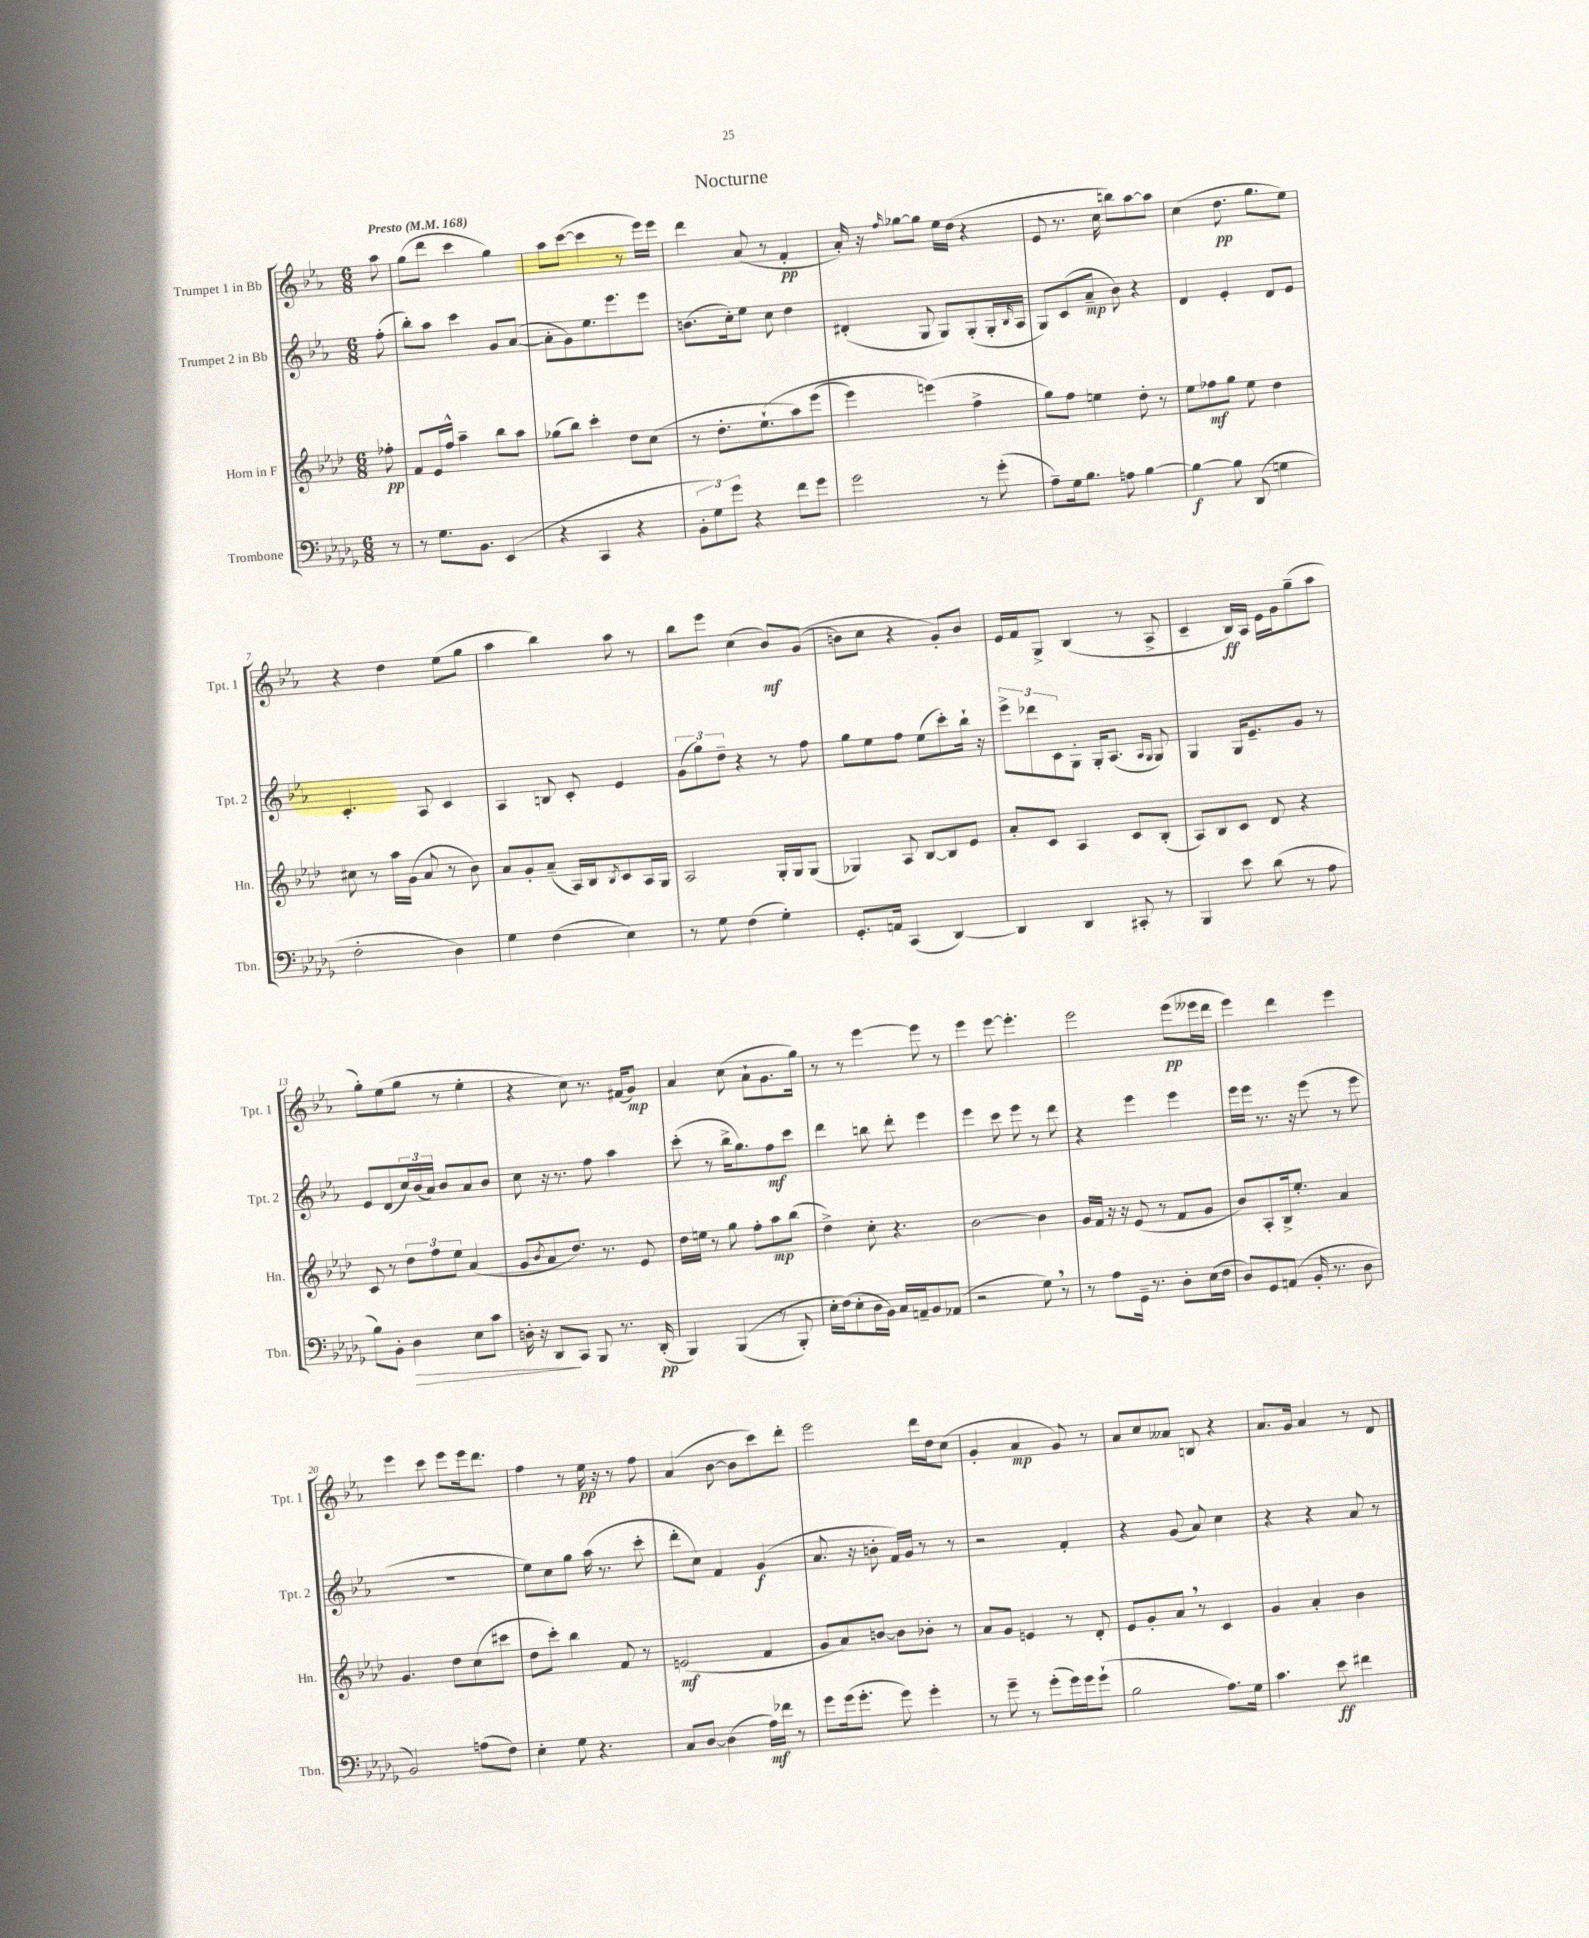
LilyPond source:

\header { title = "Nocturne" }
<<
\new StaffGroup <<
\new Staff = "s0" \with { instrumentName = "Trumpet 1 in Bb" shortInstrumentName = "Tpt. 1" } {
    \clef treble \key ees \major \numericTimeSignature \time 6/8 \partial 8 \tempo "Presto" 4 = 168
    aes''8 |
    g''8( d'''8 c'''4 g''4) |
    aes''8 c'''8~( c'''4 r8 ees'''16) ees'''16 |
    d'''4 aes'8( r8 f'4-.\pp |
    aes'16-.) r16 \grace { f''16 } ges''8~ ges''8 ees''16 d''16( r4 |
    ees'8 r8. c''16 b''8) aes''8~ aes''8 |
    c''4( d''8.\pp g''8. ees''8) |
    r4 d''4 ees''8( g''8 |
    aes''4 bes''4) aes''8 r8 |
    bes''8 ees'''8 c''4( bes'8\mf) g'8(\( |
    b'8) c''8 r4 g'8-.\) b'8 |
    ees'16 f'16 g8-> bes4( r8 aes8-> |
    c'4-- bes16\ff) aes16 ees'16 g'16 g''8--( aes''8 |
    g''8-.) ees''8( g''8 r8 ees''4-. |
    r4 c''8) r8. fis'16( g'8\mp) |
    aes'4 c''8( aes'8-! g'8. g''16) |
    r8 r8 ees'''4~ ees'''8 r8 |
    ees'''4 ees'''8~ ees'''4.-. |
    ees'''2 ees'''8\pp( eeses'''16 d'''16 |
    ees'''4) d'''4 ees'''4 |
    ees'''4 c'''8 ees'''8 ees'''16 d'''8. |
    f''4 r8 ees''16\pp r16 r8 f''8 |
    aes'4( bes'8~ bes'8 c'''8) d'''8-. |
    ees'''2 d'''16 d''16 c''8( |
    g'4-. aes'4\mp g'8) r8 |
    aes'8 c''8 aeses'8 b8 r4 |
    aes'8. g'16 aes'4 r8 d'8 \bar "|." |
}
\new Staff = "s1" \with { instrumentName = "Trumpet 2 in Bb" shortInstrumentName = "Tpt. 2" } {
    \clef treble \key ees \major \numericTimeSignature \time 6/8 \partial 8
    f''8-.( |
    bes''8-.) aes''8 c'''4 g'8 aes'8~( |
    aes'8-. g'8) ees''8. ees'''8. ees'''8 |
    b'8.( c''16-.) ees''8 c''8 d''4 |
    dis'4-.( g8 g8) g8-.( g16-. \grace { bes16 } aes16 |
    g8) c'8( aes'8--\mp bes'8) r4 |
    d'4 ees'4-. d'8 ees'8 |
    c'4.-. aes8 c'4 |
    aes4 b8 c'8-. ees'4 |
    \tuplet 3/2 { g'8( g''8) d''8-- } r4 r8 f''8 |
    g''8 ees''8 f''8 ees''8( c'''8-.) bes''16-! r16 |
    \tuplet 3/2 { ees'''8-> des'''8 c'8 } g8-. g16-. aes8.( \grace { aes16 g16 } g8) |
    g4 g16 ees'8.-- g'8 r8 |
    ees'8 d'8( \tuplet 3/2 { c''16) bes'16( aes'16) } bes'8 aes'8 bes'8 |
    c''8 r16 r8. f''8 aes''4 |
    c'''8-.( r8 bes''16-> g''8.) f''8\mf c'''8 |
    d'''4 b''8 d'''8-. ees'''4 |
    ees'''4 c'''8 ees'''8 r8 d'''8 |
    r4 ees'''4 ees'''4 |
    ees'''16 ees'''16 r8. r16 ees'''8( r8 ees'''8 |
    R2. |
    ees''8) c''8 g''8 aes''16( r8. c'''8-. |
    d'''8-. c''8) f'4 g'4\f( |
    aes'8. r16 b'8-. f'16) g'16 r8 r8 |
    r2 f'4-. |
    r4 g'8( aes'8) c''4 |
    r4 r4 aes'8 r8 \bar "|." |
}
\new Staff = "s2" \with { instrumentName = "Horn in F" shortInstrumentName = "Hn." } {
    \clef treble \key aes \major \numericTimeSignature \time 6/8 \partial 8
    fes''8-.\pp |
    f'8 ees'16 f''16-^ aes''4-- bes''8 aes''8 |
    ges''8( bes''8) c'''4-. des''8 c''8( |
    r8 des''8.-. ees''8.-!\( aes''8) ees'''8( |
    ees'''4) e'''4(\) f''4-> |
    g''8) f''8 e''4 des''8-. r8 |
    ees''8 fes''8\mf g''8 ees''8 des''4 |
    cis''8 r8 aes''16 g'16( aes'8 r8 bes'8) |
    aes'8 g'8-. aes'8--( aes16) bes16 \acciaccatura { bes8 } c'8 aes16 g16 |
    aes2 g16-. g16 g8( |
    ges4) aes8 bes8~ bes8 ees'8 |
    aes'8-. c'8 aes4 c'8 bes8-.( |
    aes8) bes8 c'8 des'8 r4 |
    c'8 r8 \tuplet 3/2 { des''8 f''8 ees''8 } aes'4( |
    g'8 \acciaccatura { bes'8 } aes'8 des''8.) r8. ees'8 |
    des''16 e''16 r8 g''8 f''8-. aes''8\mp bes''8( |
    des''4->) c''8-. r4. |
    bes'2~ bes'4 |
    g'16 f'16 r16 r16 ees'8( r8 f'8 g'8 |
    bes'8) aes8-. bes16-> ees''8.-. aes'4 |
    g'4. des''8 c''8( cis'''8 |
    des''8 c'''8-.) bes''4 f'8 r8 |
    e'2\mf( f'4 |
    g'8 aes'8) b'8~ b'8 bes'8-. r8 |
    aes'8 g'8 e'4 r8 des'8-. |
    ees'8 g'8-. aes'8 \breathe r8 c'4 |
    g'4 aes'4-. bes'4 \bar "|." |
}
\new Staff = "s3" \with { instrumentName = "Trombone" shortInstrumentName = "Tbn." } {
    \clef bass \key des \major \numericTimeSignature \time 6/8 \partial 8
    r8 |
    r8 ges8. bes,8. ees,4( |
    r4 c,4 r4 |
    \tuplet 3/2 { bes,8-. ges8) ges'8 } r4 f'8 ges'8 |
    ges'2 r8 ges'8-.( |
    aes8--) ges16 bes8. a8 bes4~ |
    bes4~\f bes8 des,8( g4 |
    f2-. des4) |
    ges4 f4( ees4) |
    r8 ges8 f4( ges4-.) |
    ges,8.-. a,16 c,4( des,4~) |
    des,4 des,4 cis,8-. r8 |
    bes,,4 ees'8 des'8( r8 aes8 |
    bes8) bes,8-. des4\> ees8 c'8 |
    d16-. r16 des,8\! c,8 bes,,8 r8. des,16-.\pp( |
    bes,,4) bes,,4(\( r8 bes,,8-.) |
    ees16-. f16(\) ees8-. des16 bes,16) c16 a,16-- bes,8 aes,8( |
    r2 ges8) \breathe r8 |
    r8 aes8 ges,16-- r8. des8-. ees16( f16 |
    des8) ges,8 a,8( bes,16-. r8. des8 |
    bes,2) a8( f8) |
    ees4-. ges8 r4. |
    c8 des8~ des4( aes16\mf) fes'16 r8 |
    ges'8 ges'16( ges'8.-. ges'8) ges'4-. |
    r8 ges'8-- r8 ges'8-.( ges'16) ges'16 ges'8-!( |
    bes2 aes8.) ges16 |
    c'4. ees'8\ff fis'4 \bar "|." |
}
>>
>>
